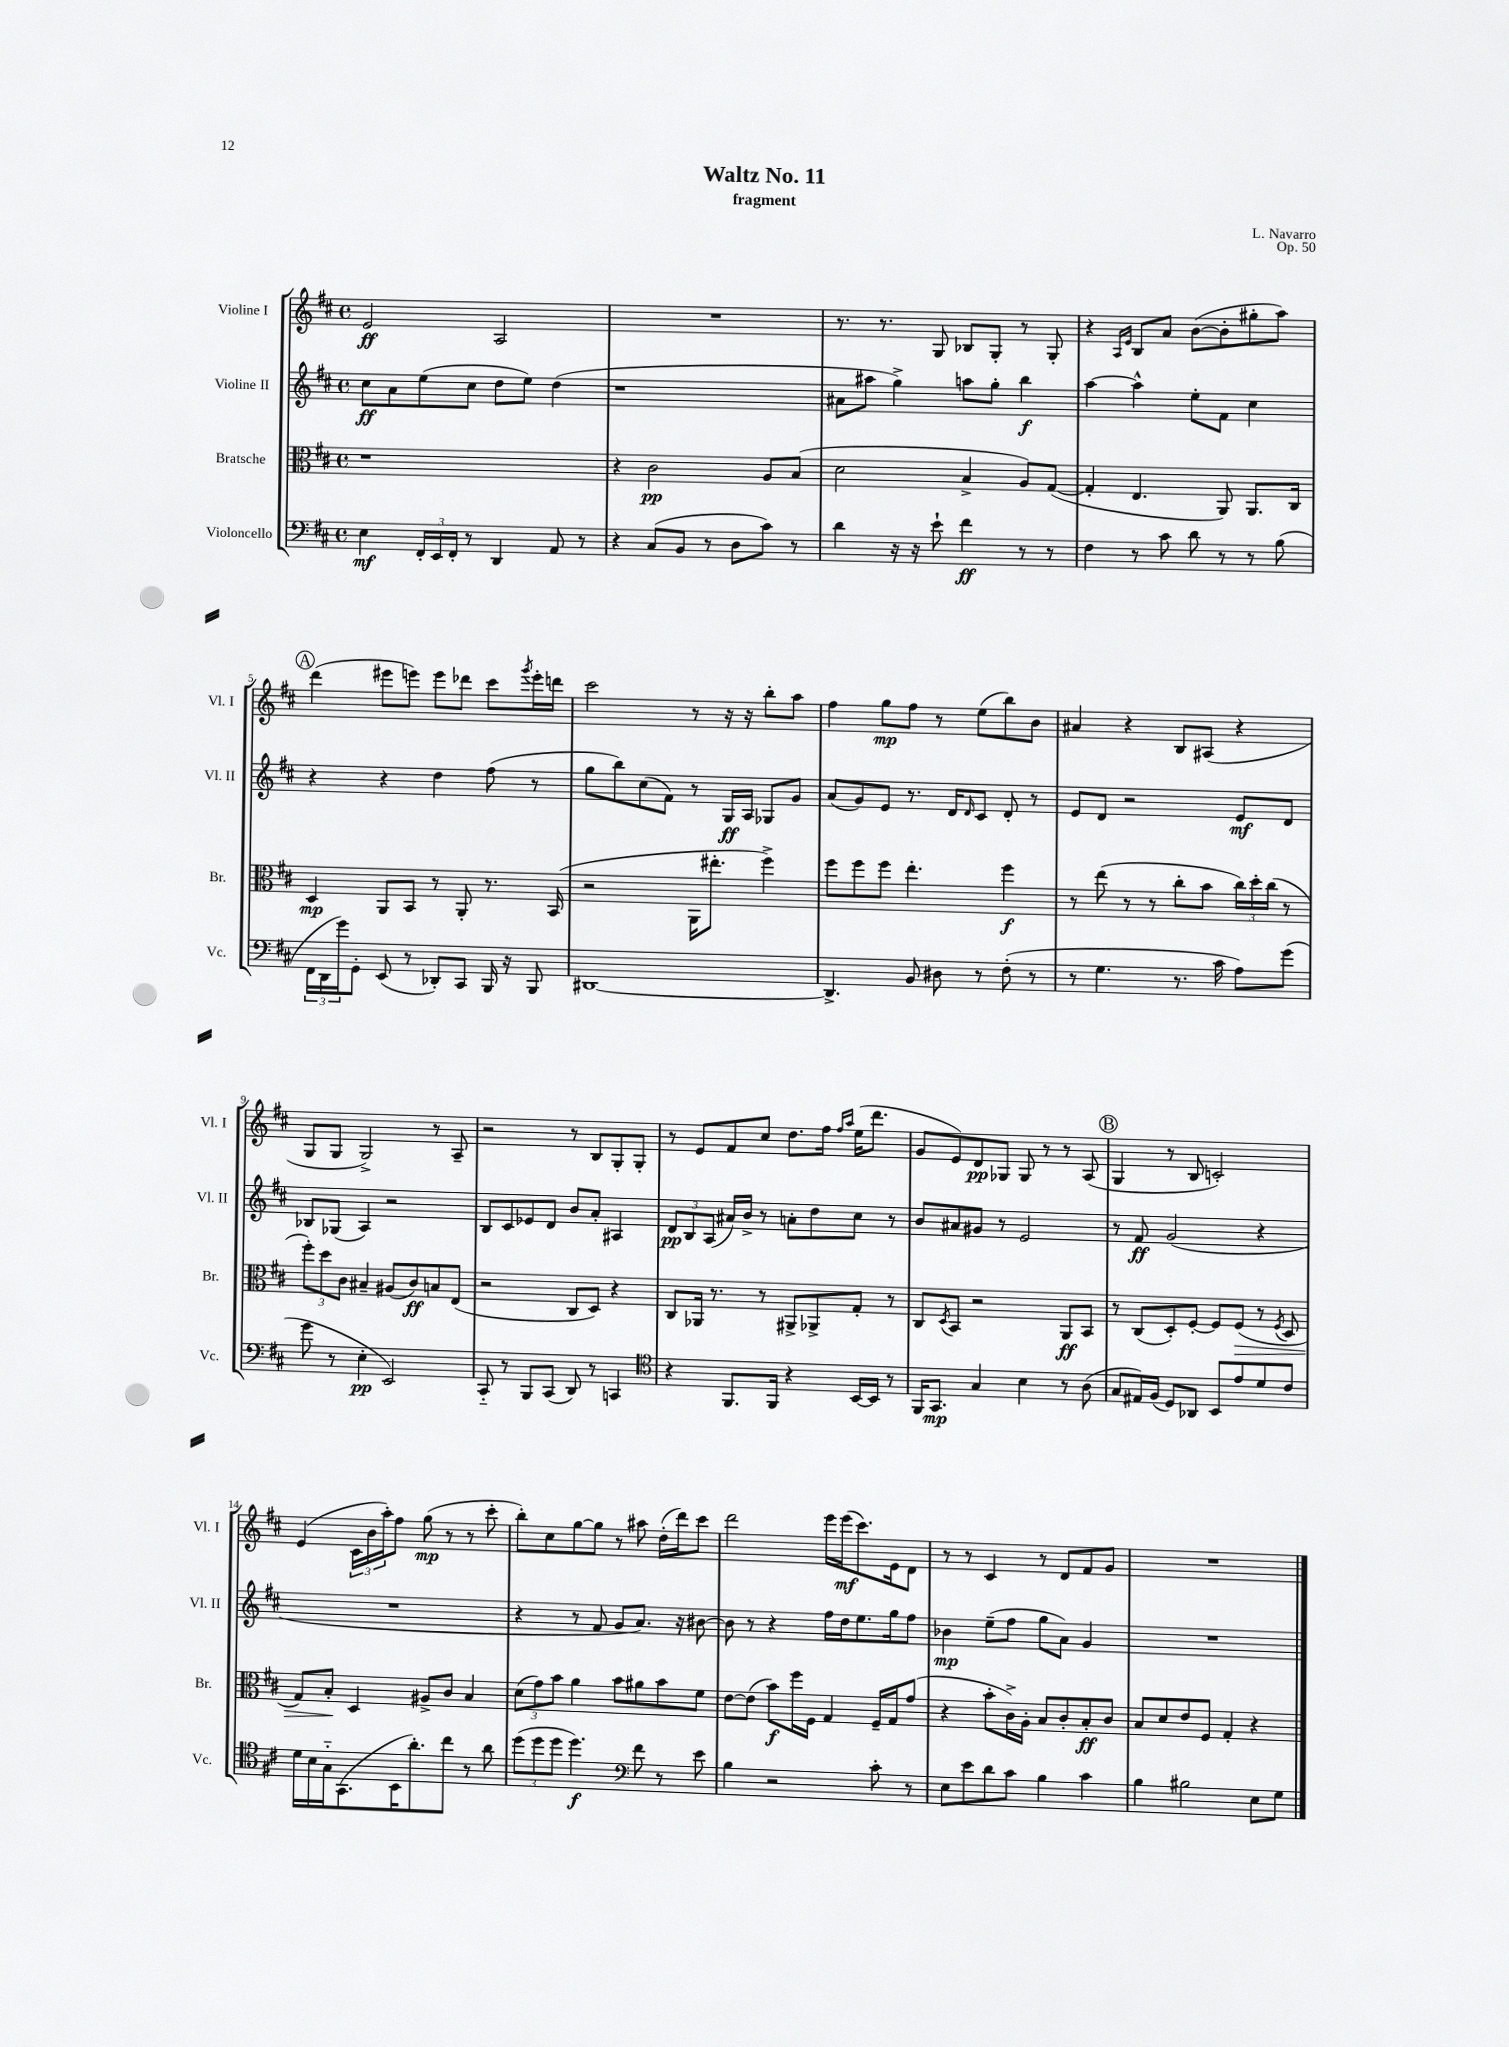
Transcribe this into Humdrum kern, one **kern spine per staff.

**kern	**kern	**kern	**kern
*staff4	*staff3	*staff2	*staff1
*clefF4	*clefC3	*clefG2	*clefG2
*k[f#c#]	*k[f#c#]	*k[f#c#]	*k[f#c#]
*M4/4	*M4/4	*M4/4	*M4/4
*met(c)	*met(c)	*met(c)	*met(c)
4E	1r	8cc#	2e
.	.	8a	.
24FF#'	.	(8ee	.
24EE	.	.	.
24FF#'	.	.	.
8r	.	8cc#	.
4DD	.	8dd	2A
.	.	8ee)	.
8AA	.	(4dd	.
8r	.	.	.
=	=	=	=
4r	4r	1r	1r
(8C#	2c#	.	.
8BB	.	.	.
8r	.	.	.
8D	.	.	.
8c#)	8A	.	.
8r	(8B	.	.
=	=	=	=
4d	2d	8a#	8.r
.	.	8aa#	.
.	.	.	8.r
16r	.	4gg^)	.
16r	.	.	.
8e`	.	.	8G
4f#	4B^	8aa	8B-
.	.	8gg'	8G'
8r	8A)	4bb	8r
8r	([8G	.	8G'
=	=	=	=
4F#	4G']	[4aa	4r
.	.	.	16qqA
.	.	.	16qqe
8r	4.E	4aa^^]	8B
8c#	.	.	8a
8d	.	8ee'	([8b
8r	8AA)	8f#	8b']
8r	8.AA	4cc#	8gg#'
(8B	.	.	8aa)
.	16C#	.	.
=	=	=	=
24FF#	4D	4r	(4ddd
24DD	.	.	.
24g)	.	.	.
8GG'	.	.	.
(8EE	8AA	4r	8eee#
8r	8BB	.	8eee)
8DD-')	8r	4dd	8eee
8CC#	8AA'	.	8ddd-
16BBB	8.r	(8ff#	8ccc#
16r	.	.	.
.	.	.	8qggg
8BBB	.	8r	16eee'
.	(16BB	.	16ddd
=	=	=	=
[1DD#	2r	8gg	2ccc#
.	.	8bb)	.
.	.	(8cc#	.
.	.	8f#)	.
.	16AA	8r	8r
.	8.ee#'	.	.
.	.	16G	16r
.	.	16A	16r
.	4ff#^)	8G-	8bb'
.	.	8g	8aa
=	=	=	=
4.DD#^]	8ff#	(8a	4ff#
.	8ff#	8g)	.
.	8ff#	8e	8gg
8BB	4.ee'	8.r	8ff#
8D#	.	.	8r
.	.	16d	.
.	.	16qqd	.
8r	.	8c#	(8ee
(8F#'	4ff#	8d'	8bb)
8r	.	8r	8b
=	=	=	=
8r	8r	8e	4a#
4.G	(8ee	8d	.
.	8r	2r	4r
.	8r	.	.
8.r	8cc#'	.	8B
.	8b	.	(8A#
16c#	.	.	.
8A)	24cc#)	8e	4r
.	24dd'	.	.
.	(24cc#	.	.
(8g	8r	8d	.
=	=	=	=
8g	12ff#')	8B-	8G
.	12dd	.	.
8r	.	(8G-	8G
.	12c#	.	.
4E'	4B#~	4A)	2G^)
2EE)	(8A#	2r	.
.	8c#)	.	.
.	8B	.	8r
.	(8E	.	8A~
=	=	=	=
8CC#'~	2r	8B	2r
8r	.	8c#	.
8BBB	.	8e-	.
(8CC#	.	8d	.
8DD)	8C#	8b	8r
8r	8D)	8a'	8B
4CC	4r	4A#	8G'
.	.	.	8G'
=	=	=	=
*clefC4	*	*	*
4r	8C#	12d	8r
.	.	12B	.
.	16AA-	.	8e
.	.	(12A	.
.	8.r	.	.
8.FF#	.	16a#)	8f#
.	.	16b^	.
.	8r	8r	8cc#
16FF#	.	.	.
4r	8AA#^	8a'	8.dd
.	8AA-^	8dd	.
.	.	.	16ff#
.	.	.	16qqff#
.	.	.	16qqaa
[16BB	8G'	8cc#	(16ee
16BB]	.	.	8.ddd
8r	8r	8r	.
=	=	=	=
16FF#	8C#	8b	8g
8.GG	.	.	.
.	8qD	.	.
.	8BB	8a#	8e)
4G	2r	8g#	8d
.	.	8r	8G-
4B	.	2e	8G-
.	.	.	8r
8r	8AA	.	8r
(8A	8BB	.	(8A
=	=	=	=
8G	8r	8r	4G
16E#)	(8C#	8f#	.
(16F#	.	.	.
8D)	8D')	(2g	8r
8AA-	[8F#'	.	8B
8BB	8F#]	.	2c')
8e	(8F#	.	.
8d	8r	4r	.
.	8qF#	.	.
8c#	8D	.	.
=	=	=	=
16d	8G)	1r	(4e
16B	.	.	.
16G'~	8B'	.	.
(8.GG	.	.	.
.	4D	.	24c#
.	.	.	24b
.	.	.	24aa')
16BB	.	.	8ff#
8.a')	.	.	.
.	8A#^	.	(8gg
8cc#	8c#	.	8r
8r	4B	.	8r
8a	.	.	8ccc#'
=	=	=	=
(12dd	(12d	4r	8bb')
12dd	12g)	.	.
.	.	.	8cc#
12dd	12b	.	.
4.dd)	4a	8r	[8gg
.	.	8f#	8gg]
.	8b	8g	8r
*clefF4	*	*	*
8f#	8a#	8.a)	8aa#
8r	8b	.	(16dd'
.	.	16r	16ddd)
8e	8f#	[8b#	8ccc#
=	=	=	=
4B	[8e	8b#]	2ddd
.	(8e]	8r	.
2r	8b)	4r	.
.	16ff#	.	.
.	16F#	.	.
.	4G	16ff#	16eee
.	.	16dd	(16eee
.	.	8.ee	8.ccc#)
8c#'	16F#~	.	.
.	16G	16gg	16e
8r	(8g	8ff#	8d
=	=	=	=
8E	4r	4b-	8r
8e	.	.	8r
8d	8b'	(8ee~	4c#
8c#	16c#^)	8ff#	.
.	16A'	.	.
4B	8B	8gg	8r
.	8c#'	8a)	8d
4c#	8B'	4g	8f#
.	8c#	.	8g
=	=	=	=
4B	8B	1r	1r
.	8d	.	.
2B#	8e	.	.
.	8F#	.	.
.	4G'	.	.
8E	4r	.	.
8G	.	.	.
==	==	==	==
*-	*-	*-	*-
